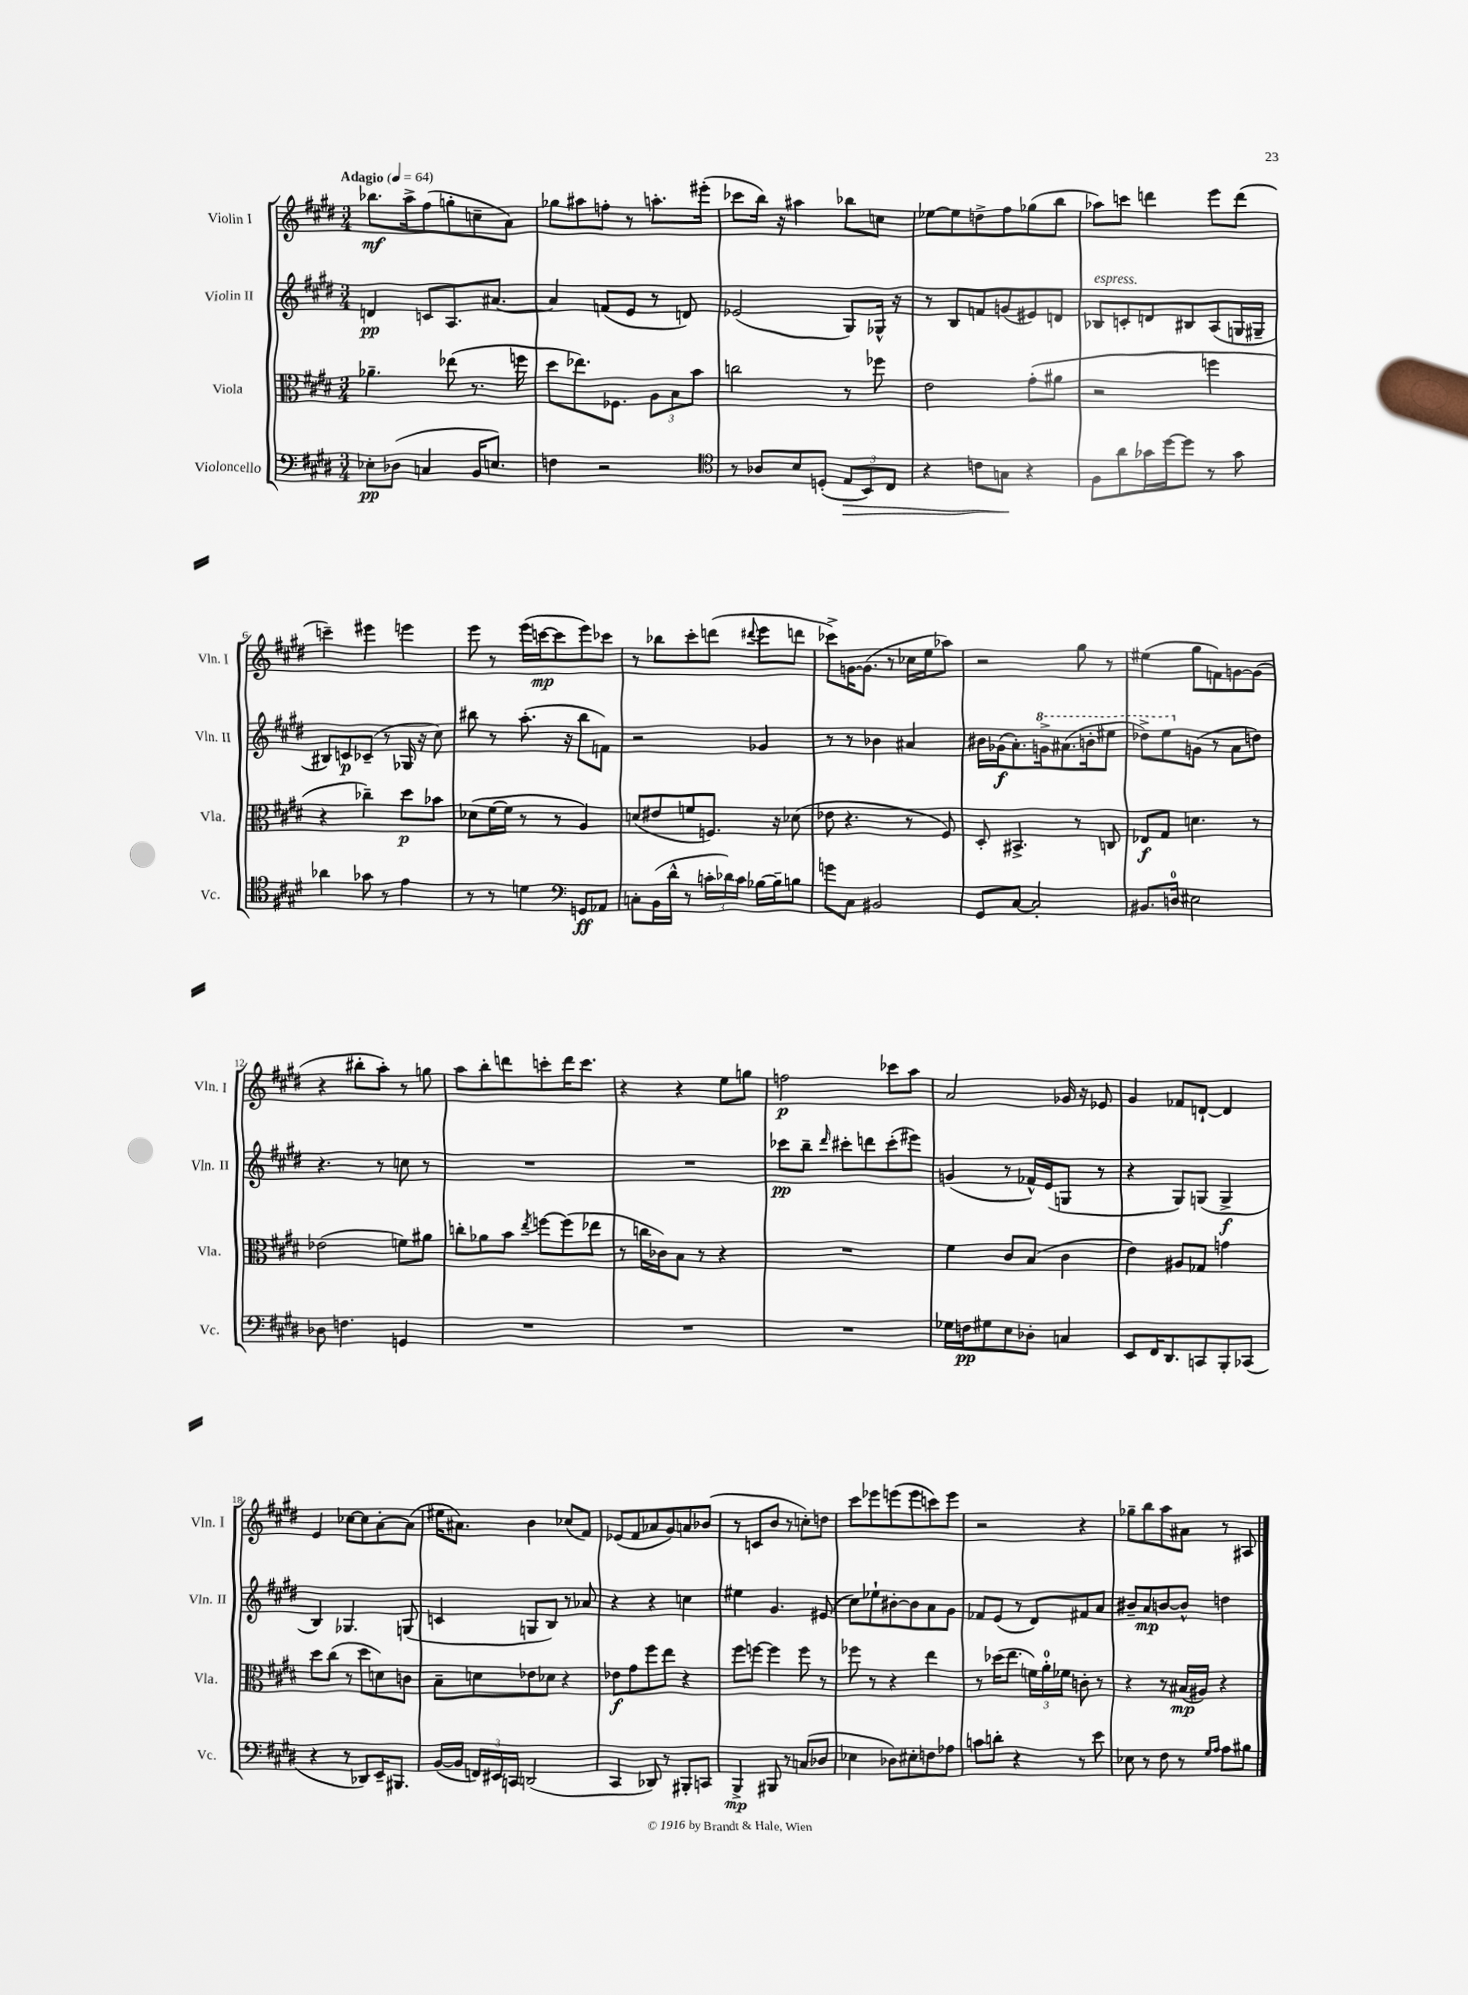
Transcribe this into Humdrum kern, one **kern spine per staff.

**kern	**kern	**kern	**kern
*staff4	*staff3	*staff2	*staff1
*clefF4	*clefC3	*clefG2	*clefG2
*k[f#c#g#d#]	*k[f#c#g#d#]	*k[f#c#g#d#]	*k[f#c#g#d#]
*M3/4	*M3/4	*M3/4	*M3/4
*MM64	*MM64	*MM64	*MM64
8E-'	4.a-~	4d	8.bb-
(8D-	.	.	.
.	.	.	16aa^
4C	.	8c	(8ff#
.	(8ee-	8.A	8gg'
16BB	8.r	.	8cc~
8.E)	.	[8.a#	.
.	.	.	8a)
.	16ff	.	.
=	=	=	=
4F	8dd#	4a#]	8gg-
.	8.ee-)	.	8aa#
2r	.	(8f	8ff'
.	8.F-	.	.
.	.	8e	8r
.	12A	8r	8.aa'
.	12B	.	.
.	.	8d)	.
.	12b	.	.
.	.	.	(16eee#'
=	=	=	=
*clefC4	*	*	*
8r	2cc	(2e-	8ccc-
8A-	.	.	16bb)
.	.	.	16r
8B	.	.	4aa#
(8D'	.	.	.
12E	8r	8G#)	8bb-
12BB)	.	.	.
.	8ff-	16G-^^	8cc
12C#	.	.	.
.	.	16r	.
=	=	=	=
4r	2e	8r	[8ee-
.	.	8B	8ee-]
8c	.	8f	8dd^
8G	.	(8g	8ff#
4r	(8g#'	8e#)	(8gg-
.	8a#	8d	8bb
=	=	=	=
8F#	2r	8B-	8aa-)
8a	.	8c'	8ccc
16g-	.	8d	4ddd
[16dd#	.	.	.
8dd#]	.	8B#	.
8r	4ff	(8A	8eee
8g-	.	16G	(8ddd
.	.	16G#~	.
=	=	=	=
4a-	4r	8B#)	4ccc~)
.	.	8c	.
8g-	4cc-~)	(8c-~	4eee#
8r	.	8r	.
4e	8dd#	16G-	4eee
.	.	16r	.
.	8b-	8cc#)	.
=	=	=	=
8r	(8d-	8bb#	8eee
8r	[16f#	8r	8r
.	16f#]	.	.
4d	8r	(8.aa'	(16eee
.	.	.	[16ccc
.	8r	.	8ccc]
.	.	16r	.
*clefF4	*	*	*
8GG	4A)	8bb#	8eee)
8AA-	.	8f)	8ccc-
=	=	=	=
8C'	(8d	2r	8r
(16BB	8e#	.	8bb-
16d#^^	.	.	.
8r	8f	.	8ccc#'
24c'	8.F)	.	(8ddd
24d-)	.	.	.
24c	.	.	.
.	.	.	8qqddd#
[16B-	.	4g-	8eee
16B-~]	16r	.	.
8B	(8d-	.	8ddd
=	=	=	=
8g	8e-	8r	8ccc-^)
8C#	4.r	8r	[16g
.	.	.	(8.g]
2BB#	.	4b-	.
.	.	.	8r
.	8r	4a#	16cc-
.	.	.	16ee
.	8F#)	.	8aa-)
=	=	=	=
8GG#	8D#'	16b#	2r
.	.	(16g-	.
[8C#	4.BB#^	8.a')	.
2C#']	.	.	.
.	.	16gg^	.
.	.	(8.aa#	.
.	8r	.	8gg#
.	.	16bb'	.
.	8C	8eee#	8r
=	=	=	=
8.BB#	8E-	8ddd-^)	(4ee#
.	8G#	8eee	.
16D	.	.	.
2E#	4.d	(8g	8gg#
.	.	8r	8f)
.	.	8a	[8g
.	8r	8dd)	(8g]
=	=	=	=
8D-	(2e-	4.r	4r
4.F	.	.	.
.	.	.	8bb#'
.	.	8r	8aa')
4GG	8f)	8cc	8r
.	8a#	8r	8gg
=	=	=	=
2.r	8cc'	2.r	8aa
.	8a-	.	8bb'
.	8b	.	8ddd
.	8qee	.	.
.	[8ff	.	8ccc'
.	(8ff]	.	16ddd
.	.	.	8.ccc
.	8ee-	.	.
=	=	=	=
2.r	8r	2.r	4r
.	16cc	.	.
.	16c-)	.	.
.	8B	.	4r
.	8r	.	.
.	4r	.	8ee
.	.	.	8gg
=	=	=	=
2.r	2.r	8ccc-	2ff
.	.	8bb~	.
.	.	16qqddd#	.
.	.	8ccc#'	.
.	.	8ddd	.
.	.	(8ccc#'	8ccc-
.	.	8eee#)	8aa
=	=	=	=
16G-	4f#	(4g	2a
16F	.	.	.
8G#	.	.	.
8E	8c#	8r	.
8D-'	(8B	16f-^^)	.
.	.	(16e	.
4C	4c#	8G	16g-
.	.	.	16r
.	.	8r	8e-
=	=	=	=
8EE	4e)	4r	4g#
16FF#	.	.	.
8.DD#	.	.	.
.	8A#	8G#)	8f-
8CC	8G-	(8G	[8d`
8BBB'	4g	4G^	4d]
(8CC-	.	.	.
=	=	=	=
4r	8dd#	4B)	4e
.	(8cc#	.	.
8r	8r	4.G-	[8cc-
8DD-)	8dd#	.	8cc-]
16EE~	8d)	.	[8a'
8.BBB#	.	.	.
.	8c	(8G	(8a]
=	=	=	=
([16BB	8B~	4c	16ee#
16BB]	.	.	8.a#)
24FF)	8d	.	.
24EE#	.	.	.
24CC	.	.	.
(2DD	8e-	8G	4b
.	8d-	8B)	.
.	4r	8r	(8cc-
.	.	8a-	8f#)
=	=	=	=
4CC#	8e-	4r	(8e-
.	8g#	.	8f#
8DD-)	8ff#	4r	8a-
8r	8ee	.	8g#)
8BBB#'	4r	4cc	8a
8CC	.	.	(8b-
=	=	=	=
4BBB^	8ff#	4ee#	8r
.	[8ff	.	8c
8BBB#	4ff]	4.g#	8b
8r	.	.	8r
(8C	8ff	.	8cc')
8D-	8r	(8e#	8dd
=	=	=	=
4E-	8ff-	8cc#)	8ccc#
.	8r	8ee-`	8eee-
8D-)	4r	[8b#'	(8eee
8E#'	.	8b#]	8eee
8F	4ee	8a	8ccc)
8A-	.	8g#	8eee
=	=	=	=
8c	8r	8f-	2r
8d'	(16dd-	(8e	.
.	8.ee	.	.
4r	.	8r	.
.	24f)	8d#)	.
.	24a'	.	.
.	24f-	.	.
8r	8c'	8f#	4r
8e	8r	8a	.
=	=	=	=
8E-	4r	8b#~	8gg-~
8r	.	8a	8bb
8F#	8r	[8b	8aa
8r	(16B#	8b^^]	8a#
.	16A#)	.	.
16qqG#	.	.	.
16qqA	.	.	.
8A	4r	4dd	8r
8B#	.	.	8A#
==	==	==	==
*-	*-	*-	*-
